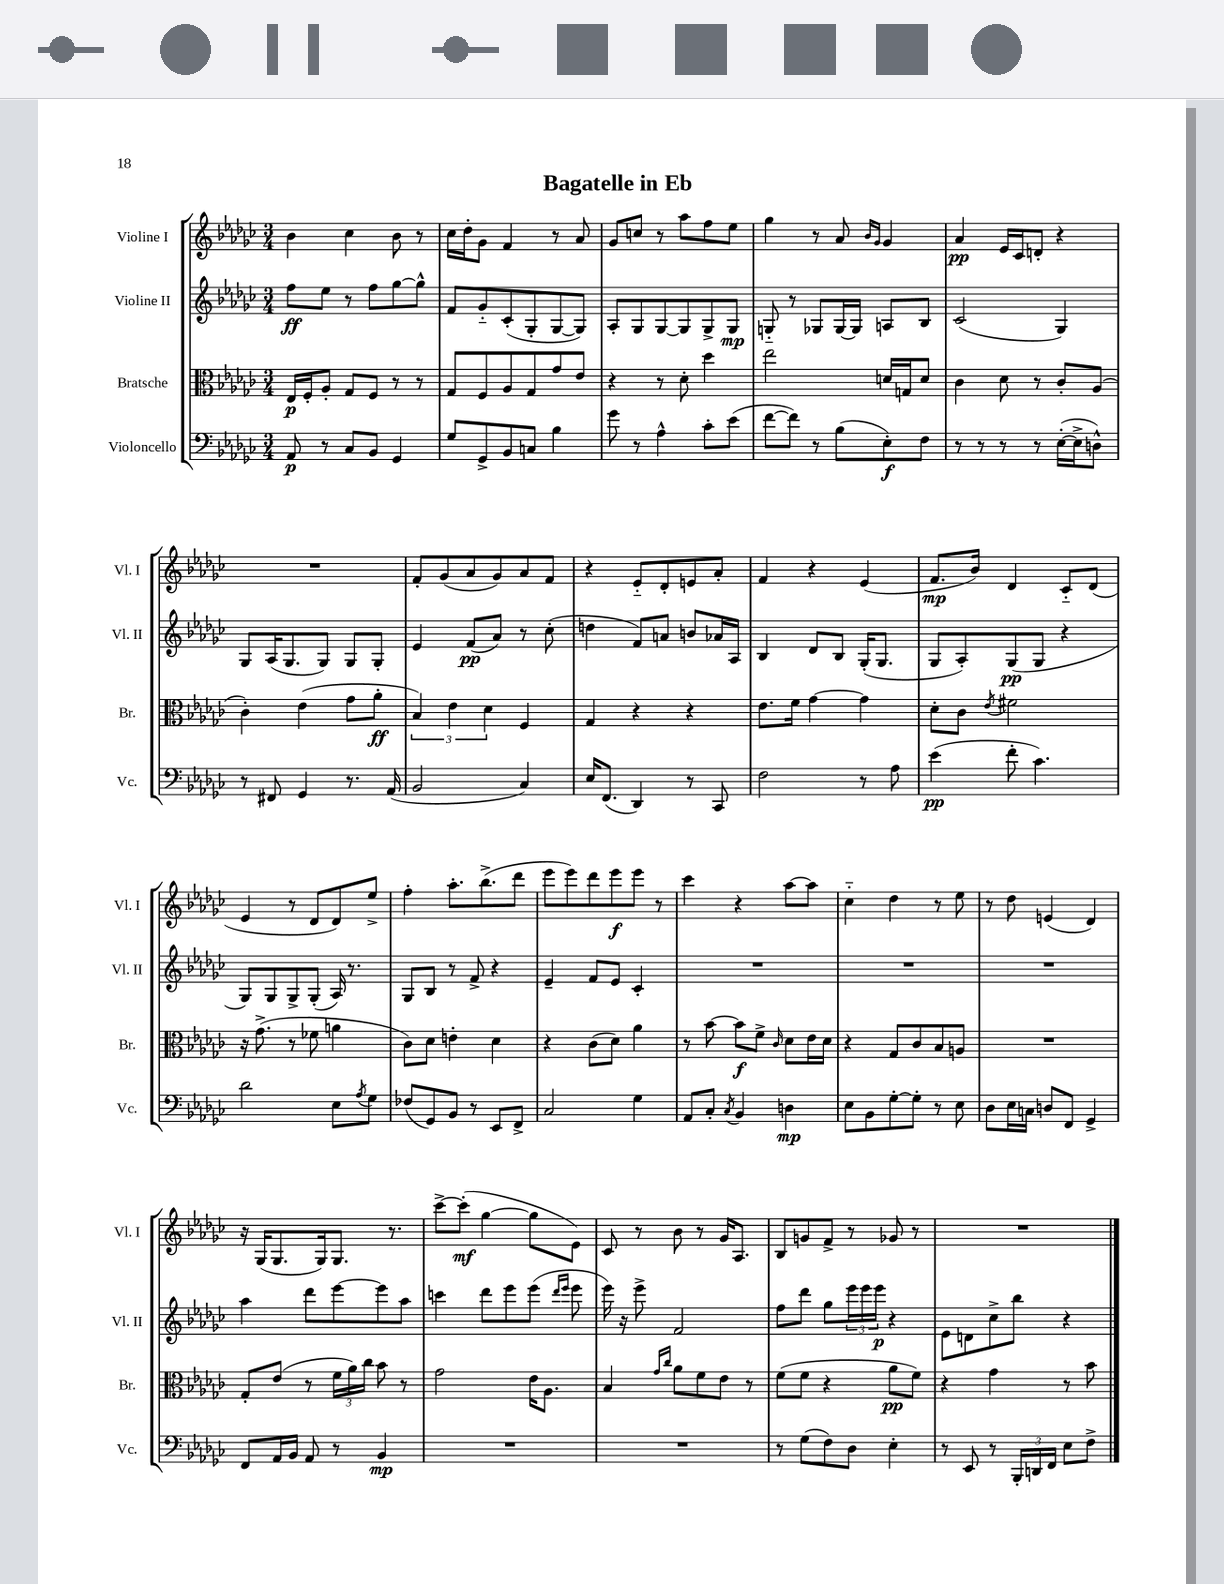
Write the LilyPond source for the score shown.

\header { title = "Bagatelle in Eb" }
<<
\new StaffGroup <<
\new Staff = "s0" \with { instrumentName = "Violine I" shortInstrumentName = "Vl. I" } {
    \clef treble \key ges \major \numericTimeSignature \time 3/4
    bes'4 ces''4 bes'8 r8 |
    ces''16 des''16-. ges'8 f'4 r8 aes'8 |
    ges'8 c''8 r8 aes''8 f''8 ees''8 |
    ges''4 r8 aes'8 \grace { bes'16 ges'16 } ges'4 |
    aes'4\pp ees'16 ces'16 d'8-. r4 |
    R2. |
    f'8-. ges'8( aes'8 ges'8) aes'8 f'8 |
    r4 ees'8-_ des'8-. e'8 aes'8-. |
    f'4 r4 ees'4( |
    f'8.\mp bes'16) des'4 ces'8-_ des'8( |
    ees'4 r8 des'8 des'8) ees''8-> |
    f''4-. aes''8.-. bes''8.->( des'''8 |
    ees'''8 ees'''8) des'''8 ees'''8\f ees'''8 r8 |
    ces'''4 r4 aes''8~ aes''8 |
    ces''4-_ des''4 r8 ees''8 |
    r8 des''8 e'4( des'4) |
    r16 ges16( ges8. ges16) ges8. r8. |
    ces'''8~-> ces'''8-.\mf( ges''4~ ges''8 ees'8) |
    ces'8 r8 bes'8 r8 ges'16 aes8. |
    bes8 g'8 f'8-> r8 ges'8 r8 |
    R2. \bar "|." |
}
\new Staff = "s1" \with { instrumentName = "Violine II" shortInstrumentName = "Vl. II" } {
    \clef treble \key ges \major \numericTimeSignature \time 3/4
    f''8\ff ees''8 r8 f''8 ges''8~ ges''8-^ |
    f'8 ges'8-_ ces'8-.( ges8-. ges8~ ges8) |
    aes8-. ges8 ges8~ ges8 ges8-> ges8\mp |
    g8-_ r8 ges8 ges16~ ges16 a8 bes8 |
    ces'2( ges4) |
    ges8 aes16( ges8. ges8) ges8 ges8-. |
    ees'4 f'8\pp( aes'8) r8 ces''8-.( |
    d''4 f'8) a'8 b'8 aes'16 aes16 |
    bes4 des'8 bes8 ges16-.( ges8. |
    ges8 aes8-.) ges8\pp( ges8 r4 |
    ges8) ges8 ges8-> ges8-.( aes16) r8. |
    ges8 bes8 r8 f'8-> r4 |
    ees'4-- f'8 ees'8 ces'4-. |
    R2. |
    R2. |
    R2. |
    aes''4 des'''8 ees'''8~ ees'''8 aes''8 |
    c'''4 des'''8 ees'''8 ees'''8( \grace { des'''16 ees'''16 } ees'''8 |
    ees'''16) r16 ees'''8-> f'2 |
    f''8 des'''8 ges''8 \tuplet 3/2 { ees'''16 ees'''16 ees'''16\p } r4 |
    ees'8 d'8 ces''8-> bes''8 r4 \bar "|." |
}
\new Staff = "s2" \with { instrumentName = "Bratsche" shortInstrumentName = "Br." } {
    \clef alto \key ges \major \numericTimeSignature \time 3/4
    ees16\p f16-. aes8-. ges8 f8 r8 r8 |
    ges8 f8 aes8 ges8 ges'8 ees'8 |
    r4 r8 des'8-. des''4 |
    ees''2 d'16 g16 d'8 |
    ces'4 des'8 r8 ces'8-. aes8( |
    ces'4-.) ees'4( ges'8 aes'8-.\ff |
    \tuplet 3/2 { bes4) ees'4 des'4 } f4 |
    ges4 r4 r4 |
    ees'8. f'16 ges'4~ ges'4 |
    des'8-. ces'8 \acciaccatura { ees'8 } fis'2 |
    r16 ges'8.->( r8 fes'8 a'4 |
    ces'8) des'8 e'4-. des'4 |
    r4 ces'8( des'8) aes'4 |
    r8 bes'8~ bes'8\f f'8-> \grace { ces'16 } des'8 ees'16 des'16 |
    r4 ges8 ces'8 bes8 a8 |
    R2. |
    ges8-. ees'8( r8 \tuplet 3/2 { f'16 aes'16) ces''16 } bes'8 r8 |
    ges'2 ees'16 aes8. |
    bes4 \grace { ges'16 ces''16 } aes'8 f'8 ees'8 r8 |
    f'8( f'8 r4 aes'8\pp f'8) |
    r4 ges'4 r8 bes'8 \bar "|." |
}
\new Staff = "s3" \with { instrumentName = "Violoncello" shortInstrumentName = "Vc." } {
    \clef bass \key ges \major \numericTimeSignature \time 3/4
    aes,8\p r8 ces8 bes,8 ges,4 |
    ges8 ges,8-> bes,8 c8 bes4 |
    ges'8 r8 aes4-^ ces'8-. ees'8( |
    f'8~ f'8) r8 bes8( ees8-.\f) f8 |
    r8 r8 r8 r8 ees16~-.( ees16-> d8-^) |
    r8 fis,8 ges,4 r8. aes,16( |
    bes,2 ces4) |
    ees16 f,8.( des,4) r8 ces,8 |
    f2 r8 aes8 |
    ees'4\pp( f'8-. ces'4.) |
    des'2 ees8 \acciaccatura { aes8 } ges8 |
    fes8( ges,8) bes,8 r8 ees,8 f,8-> |
    ces2 ges4 |
    aes,8 ces8-. \acciaccatura { ces8 } bes,4 d4\mp |
    ees8 bes,8 ges8~-. ges8-. r8 ees8 |
    des8 ees16 c16 d8 f,8 ges,4-> |
    f,8 aes,16 bes,16 aes,8 r8 bes,4\mp |
    R2. |
    R2. |
    r8 ges8( f8) des8 ees4-. |
    r8 ees,8 r8 \tuplet 3/2 { bes,,16-. d,16 f,16 } ees8 f8-> \bar "|." |
}
>>
>>
\layout { \context { \Score \remove "Bar_number_engraver" } }
